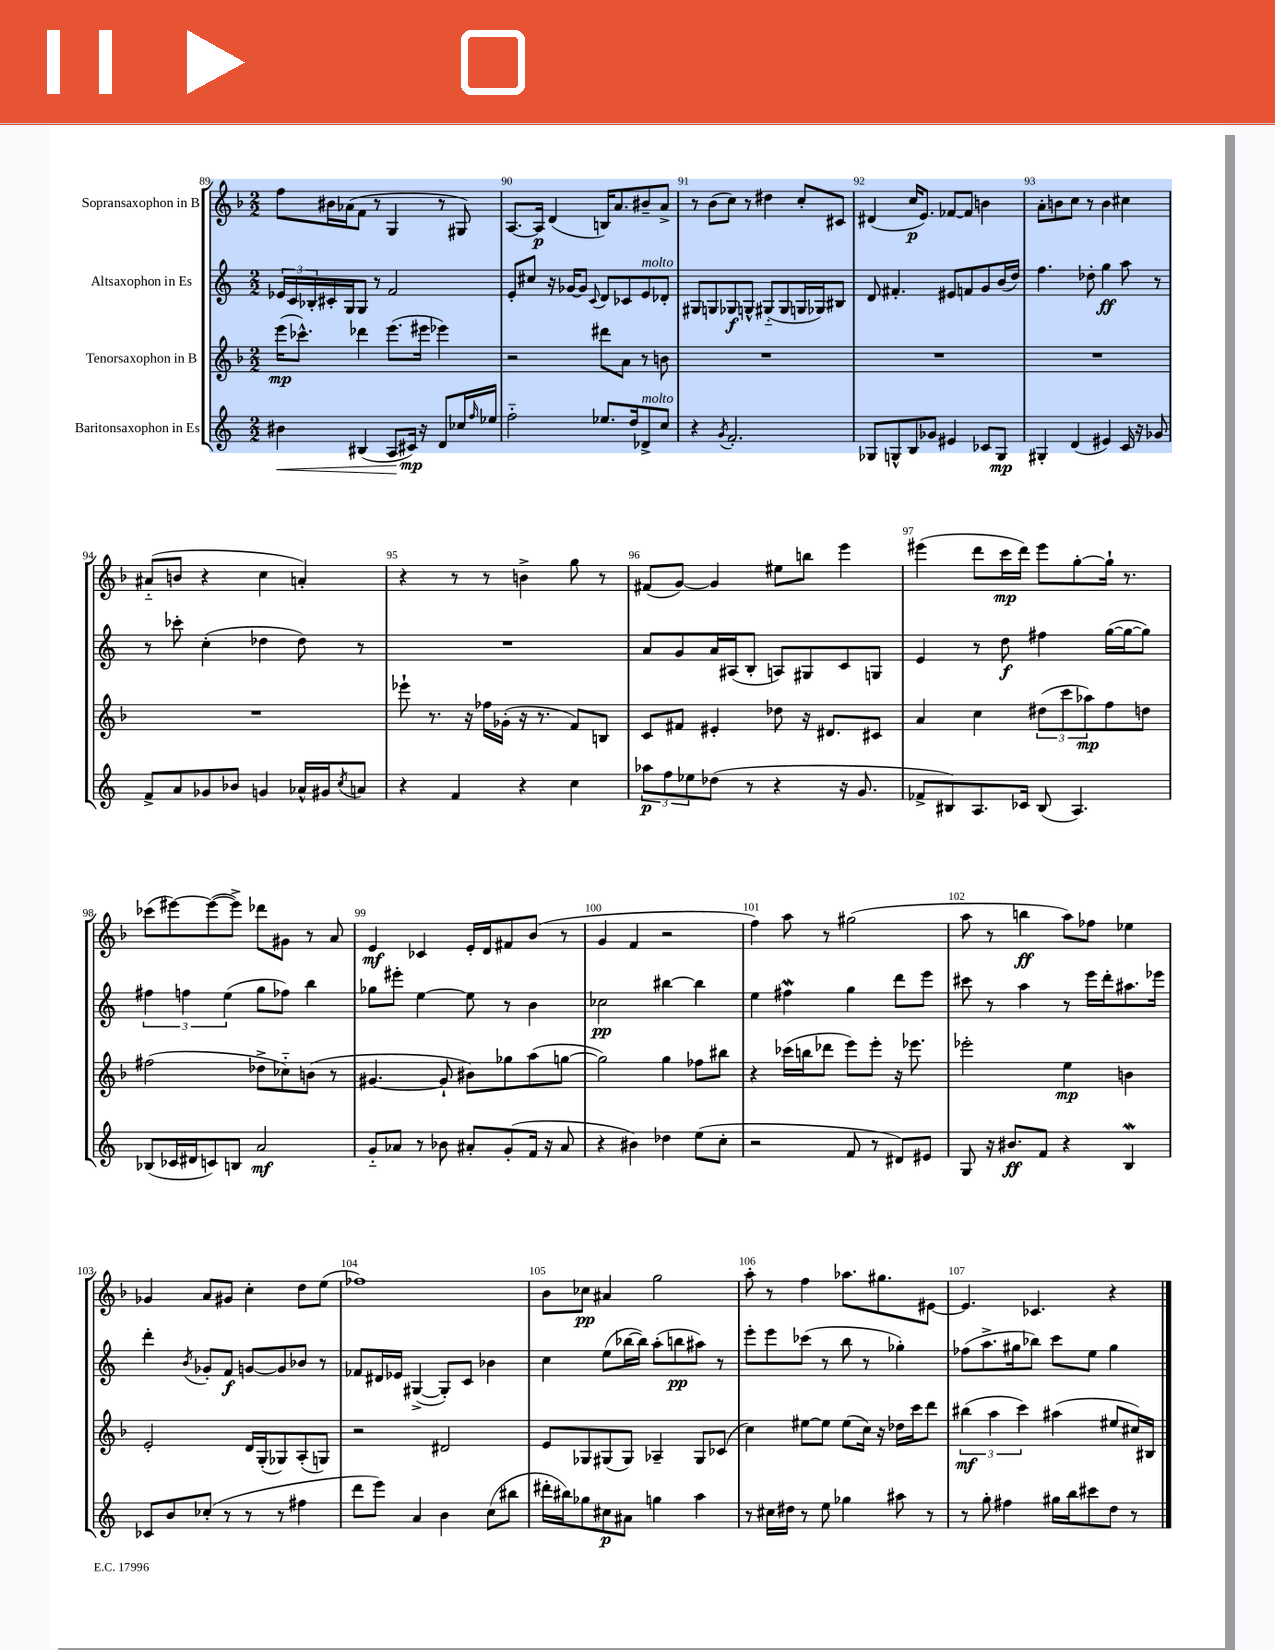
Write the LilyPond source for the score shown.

<<
\new StaffGroup <<
\new Staff = "s0" \with { instrumentName = "Sopransaxophon in B" } {
    \clef treble \key f \major \numericTimeSignature \time 2/2
    f''8 bis'16 aes'16( f'8 r8 g4 r8 gis8) |
    a8.~ a16\p d'4( b16) a'8. bis'8-- a'8-> |
    r8 bes'8( c''8) r8 dis''4 c''8-. cis'8 |
    dis'4( c''16\p e'8.) fes'8~ fes'8 b'4 |
    a'8-. b'8 c''8 r8 b'4 cis''4 |
    ais'8-_( b'8 r4 c''4 a'4-.) |
    r4 r8 r8 b'4-> g''8 r8 |
    fis'8( g'8~) g'4 eis''8 b''8 e'''4 |
    eis'''4( d'''8 c'''16\mp d'''16) eis'''8 g''8~-. g''16-! r8. |
    ces'''8( eis'''8~) eis'''8~( eis'''8->) des'''8 gis'8 r8 a'8 |
    e'4\mf ces'4 e'16-. d'16 fis'8 bes'8( r8 |
    g'4 f'4 r2 |
    f''4) a''8 r8 gis''2( |
    a''8 r8 b''4\ff a''8) fes''8 ees''4 |
    ges'4 a'8 gis'8 c''4-. d''8 e''8( |
    fes''1) |
    bes'8 ces''8\pp ais'4 g''2 |
    a''8-. r8 f''4 aes''8. gis''8. eis'8~ |
    eis'4. ces'4. r4 \bar "|." |
}
\new Staff = "s1" \with { instrumentName = "Altsaxophon in Es" } {
    \clef treble \key c \major \numericTimeSignature \time 2/2
    \tuplet 3/2 { ees'16 c'16 bes16-. } cis'16-. g16 g8 r8 f'2 |
    e'8-. cis''8 r16 ges'16~ ges'8 \appoggiatura { c'8 } d'8 ces'8 e'8^\markup { \italic "molto" } des'8-. |
    gis8 g8 ges8\f g8-^ gis8-_( gis8 g16 ges16) bis8 |
    d'8 fis'4.-. eis'8 f'8 g'8 b'16( d''16) |
    f''4. des''8-. g''4\ff a''8 r8 |
    r8 ces'''8-. c''4-.( des''4 des''8) r8 |
    R1 |
    a'8 g'8 a'16 ais16( b8-. a8) gis8 c'8 g8 |
    e'4 r8 d''8\f fis''4 g''16~( g''16~ g''8) |
    \tuplet 3/2 { fis''4 f''4 e''4( } g''8 fes''8) b''4 |
    ges''8 eis'''8-. e''4~ e''8 r8 b'4 |
    ces''2\pp bis''4~ bis''4 |
    e''4 fis''4\mordent g''4 d'''8 e'''8 |
    cis'''8 r8 a''4 r8 e'''16 d'''16-. ais''8. ees'''16 |
    d'''4-. \acciaccatura { b'8 } ges'8-. f'8\f g'8~ g'8 bes'8 r8 |
    fes'8 dis'16 ees'16 gis4~->( gis8-.) c'8 bes'4 |
    c''4 e''8( bes''16~ bes''16) a''8-.( b''8\pp ais''8) r8 |
    e'''8-. e'''8 ces'''8( r8 b''8 r8 ges''4-.) |
    fes''8( a''8.-> gis''16 bes''8) c'''8 e''8 gis''4 \bar "|." |
}
\new Staff = "s2" \with { instrumentName = "Tenorsaxophon in B" } {
    \clef treble \key f \major \numericTimeSignature \time 2/2
    e'''16\mp( ces'''8.-^) des'''4 e'''8.( eis'''16 ees'''4) |
    r2 dis'''8 a'8 r8 b'8 |
    R1 |
    R1 |
    R1 |
    R1 |
    ees'''8-! r8. r16 fes''16 ges'16-.( r16 r8. f'8) b8 |
    c'8 fis'8 eis'4-. des''8 r16 dis'8. cis'8 |
    a'4 c''4 \tuplet 3/2 { dis''8( c'''8 aes''8\mp) } f''8 d''8 |
    fis''2( des''8-> ces''8-_) b'8( r8 |
    gis'4.~ gis'8-! bis'8) ges''8 a''8( g''8~ |
    g''2) g''4 fes''8 bis''8 |
    r4 ces'''16( b''16 des'''8 e'''8) e'''8-. r16 ees'''8. |
    ees'''2-. e''4\mp b'4 |
    e'2-. d'16 g16-.( ges8) a8-.( g8) |
    r2 dis'2 |
    e'8 ges8 gis8( gis8) aes4-- gis8 ces'8( |
    c''4) eis''8~ eis''8 eis''8( c''16) r16 des''16 c'''16 d'''8 |
    \tuplet 3/2 { bis''4\mf( a''4 c'''4) } ais''4( eis''8 cis''16) bis16 \bar "|." |
}
\new Staff = "s3" \with { instrumentName = "Baritonsaxophon in Es" } {
    \clef treble \key c \major \numericTimeSignature \time 2/2
    bis'4\< bis4( a8\! cis'16\mp) r16 d'8 ces''16 \grace { f''16 } ees''16 |
    f''2-_ ees''8. d''16 des'8->^\markup { \italic "molto" } c''8 |
    r4 \acciaccatura { g'8 } f'2.-. |
    ges8 g8-^ b8 ges'8 eis'4 ces'8 g8\mp |
    gis4-. d'4( eis'4) c'16 r16 ges'8 |
    f'8-> a'8 ges'8 bes'8 g'4 aes'16-^ gis'16 \acciaccatura { c''8 } a'8 |
    r4 f'4 r4 c''4 |
    \tuplet 3/2 { aes''8\p f''8 ees''8 } des''8( r8 r4 r16 g'8. |
    fes'8-> bis8) a8. ces'16 bis8( a4.) |
    bes8( ces'16 dis'16 c'8) b8 a'2\mf |
    g'8-_ aes'8 r8 bes'8 ais'8-. g'8-.( f'16 r16 ais'8 |
    r4 bis'4) des''4 e''8( c''8-. |
    r2 f'8 r8 dis'8) eis'8 |
    g8 r16 bis'8.\ff f'8 r4 b4\mordent |
    ces'8 b'8 ces''8-.( r8 r8 r8 fis''4 |
    d'''8 e'''8) a'4 b'4 c''8( bis''8 |
    dis'''16-. bis''16) ges''8 cis''8\p ais'8 g''4 a''4 |
    r8 cis''16 dis''16 r8 e''8 ges''4 ais''8 r8 |
    r8 g''8-. fis''4 gis''16 b''16 cis'''8 d''8 r8 \bar "|." |
}
>>
>>
\layout { \context { \Score currentBarNumber = #89 \override BarNumber.break-visibility = ##(#f #t #t) barNumberVisibility = #all-bar-numbers-visible } }
